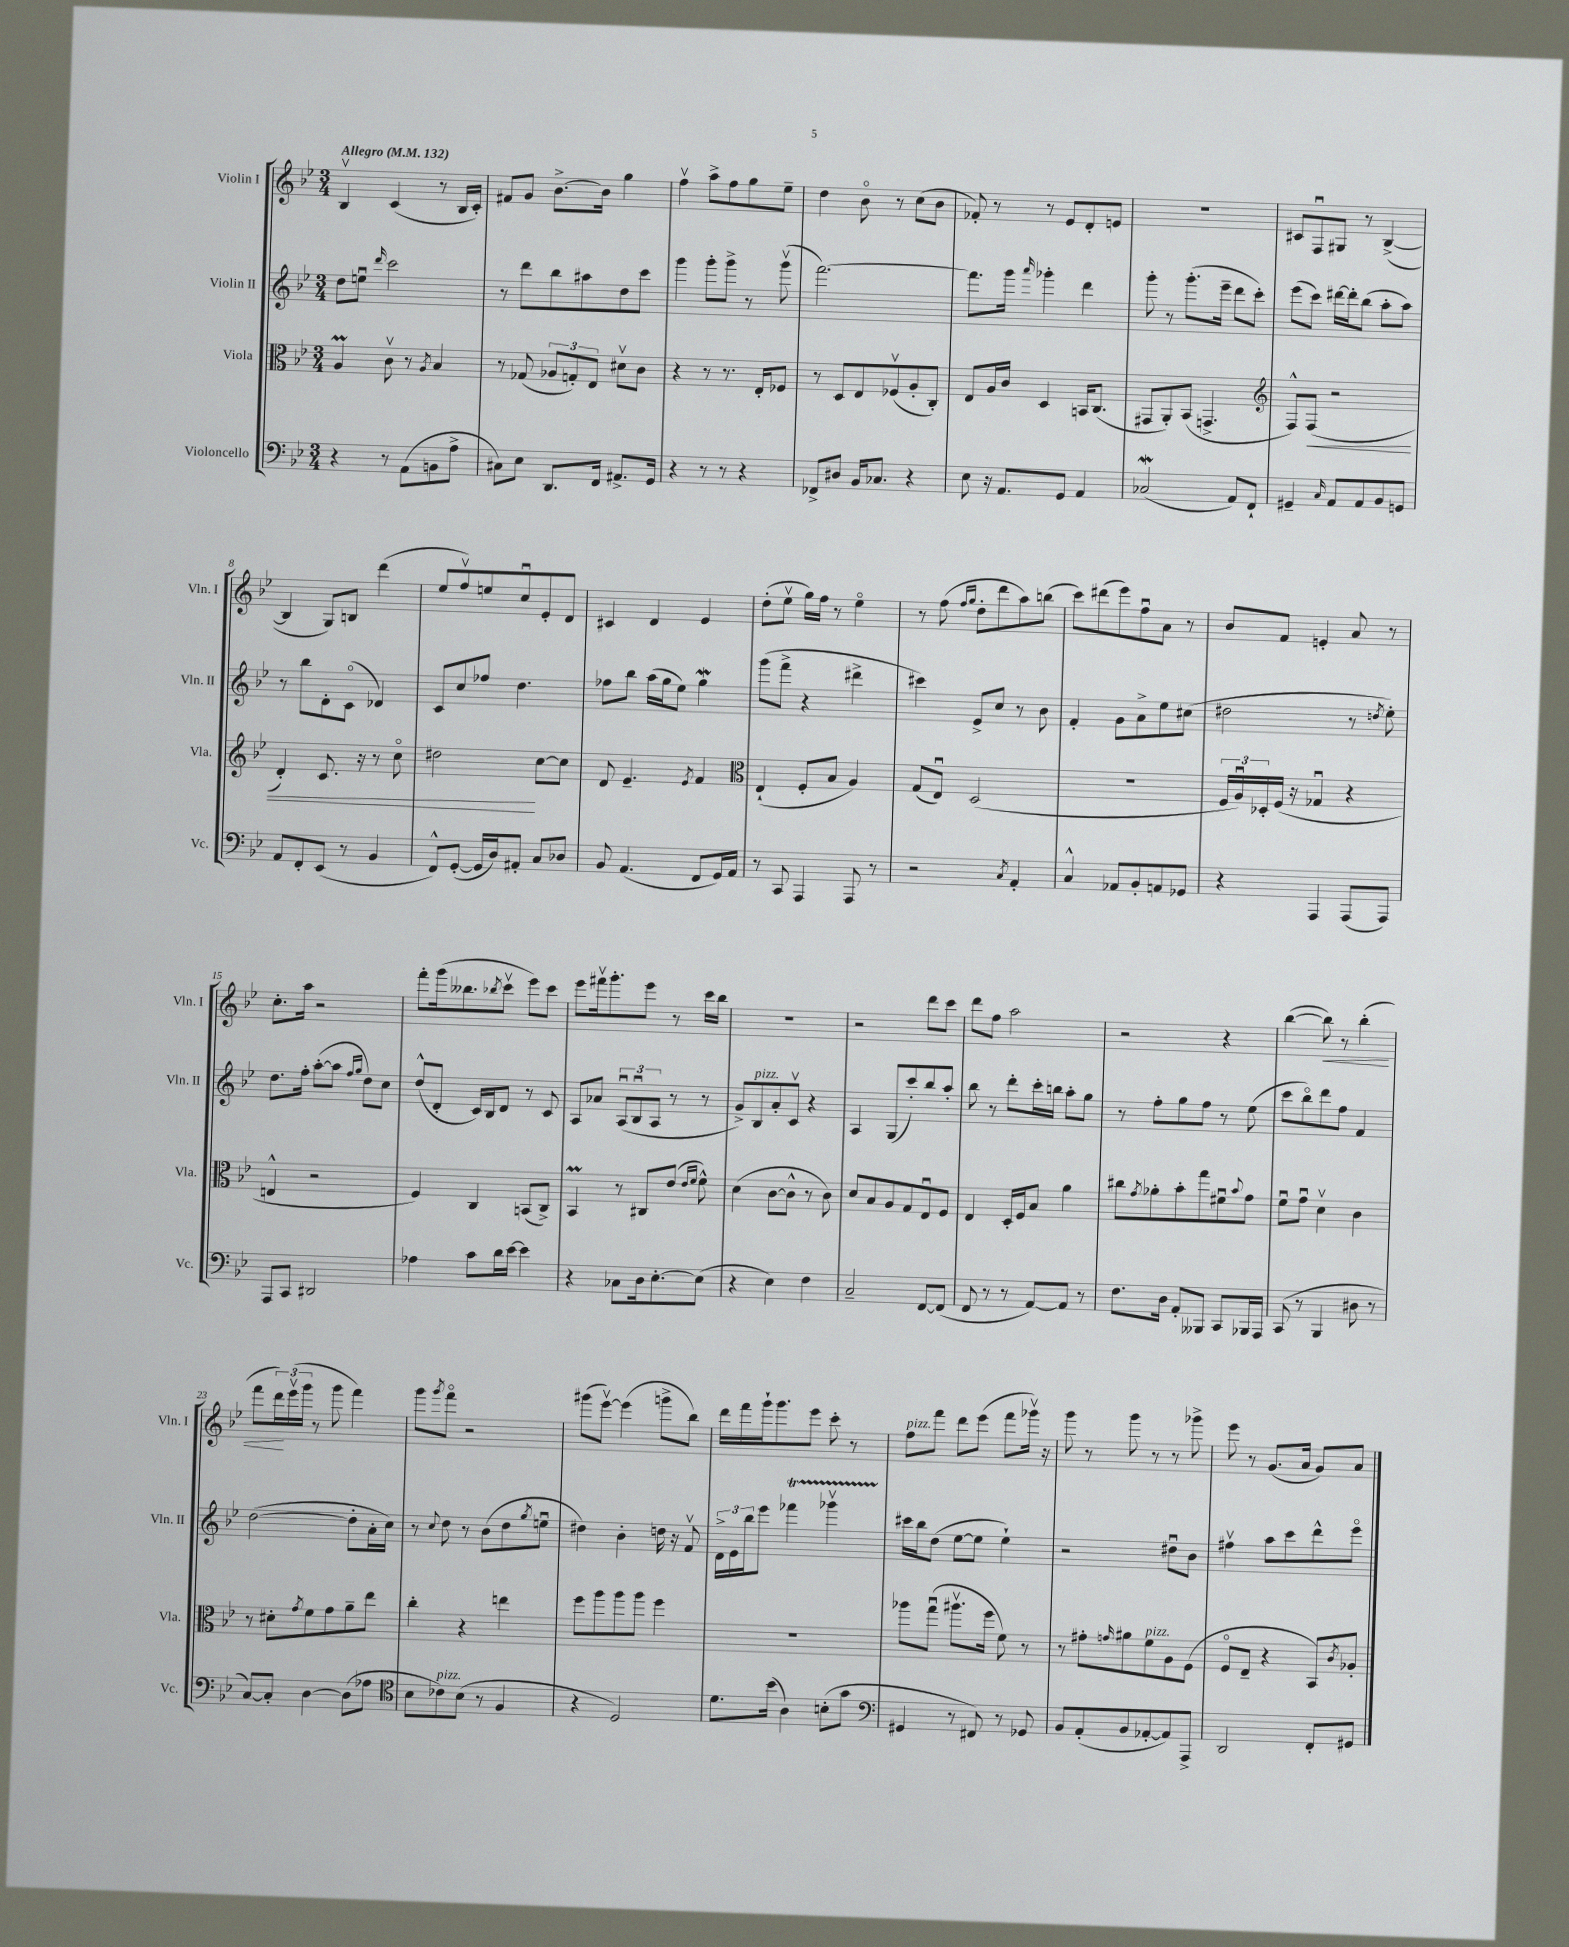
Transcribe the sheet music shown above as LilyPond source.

<<
\new StaffGroup <<
\new Staff = "s0" \with { instrumentName = "Violin I" shortInstrumentName = "Vln. I" } {
    \clef treble \key bes \major \numericTimeSignature \time 3/4 \tempo "Allegro" 4 = 132
    bes4\upbow c'4( r8 bes16 c'16-.) |
    fis'8 g'8 bes'8.~-> bes'16 g''4 |
    f''4\upbow a''8-> f''8 g''8 ees''8-- |
    d''4 bes'8\flageolet r8 c''8( bes'8 |
    fes'8-.) r8 r8 ees'8 d'8-. e'8 |
    R2. |
    cis'8 f8\downbow gis8 r8 bes4~->( |
    bes4 g8) b8 d'''4( |
    ees''8 f''8\upbow) e''8 c''8\downbow ees'8-. d'8 |
    cis'4 d'4 ees'4 |
    d''8-.( ees''8\upbow g''16) f''16 r8 ees''4\flageolet |
    r8 f''8( \grace { f''16 g''16 } d''8-. d'''8 a''8) b''8( |
    c'''8) dis'''8( ees'''8) f''8\downbow a'8 r8 |
    bes'8 f'8 e'4-. a'8 r8 |
    c''8.-. a''16 r2 |
    f'''8-. g'''16( beses''8. \acciaccatura { bes''8 } c'''8\upbow ees'''8) c'''8 |
    ees'''8 fis'''16\upbow g'''8.-. ees'''8 r8 c'''16 bes''16 |
    R2. |
    r2 d'''8 c'''8 |
    d'''8 f''8 a''2 |
    r2 r4 |
    bes''4~( bes''8\<) r8 bes''4-.( |
    f'''8 \tuplet 3/2 { d'''16\!) ees'''16\upbow( g'''16 } r8 g'''8 f'''4) |
    g'''8 \acciaccatura { g'''8 } f'''8\flageolet r2 |
    gis'''8( ees'''8~\upbow) ees'''4( g'''8-> bes''8) |
    d'''16 f'''16 g'''16-! g'''8. ees'''8 c'''8-. r8 |
    f''8^\markup { \italic "pizz." } f'''8 d'''8 ees'''8( f'''8 ges'''16\upbow) r16 |
    g'''8 r8 g'''8 r8 r8 ges'''8-> |
    ees'''8 r8 g'8.( a'16 g'8) a'8 \bar "|." |
}
\new Staff = "s1" \with { instrumentName = "Violin II" shortInstrumentName = "Vln. II" } {
    \clef treble \key bes \major \numericTimeSignature \time 3/4
    d''8 e''8\downbow \grace { d'''16 } c'''2 |
    r8 d'''8 bes''8 ais''8 d''8 c'''8 |
    g'''4 g'''8-. g'''8-> r8 g'''8\upbow( |
    f'''2.~) |
    f'''8. g'''16 \grace { a'''16 } ges'''4-. d'''4 |
    g'''8-. r8 g'''8.-.( ees'''16-- d'''8 c'''8-.) |
    ees'''8( c'''8) dis'''16~ dis'''16-. bes''8( a''8-. a''8) |
    r8 bes''8 d'8-. c'8\flageolet( des'4) |
    c'8 c''8 fes''8 d''4. |
    fes''8 bes''8 a''16( g''16 ees''8) g''4\mordent |
    g'''8( f'''8-> r4 dis'''4-> |
    cis'''4) ees'8-> c''8 r8 bes'8 |
    f'4-. g'8 a'8-> ees''8 cis''8( |
    dis''2 r8 \acciaccatura { d''8 } ees''8-.) |
    d''8. f''16-. a''8~-.( a''8 \grace { f''16 g''16 } d''8) c''8 |
    d''8-^( d'8-. c'16) bes16 d'8 r8 c'8 |
    a8 aes'8 \tuplet 3/2 { a8\downbow( bes8\downbow a8 } r8 r8 |
    g'8->) bes8^\markup { \italic "pizz." } a'8-. c'8\upbow r4 |
    a4 g8( c'''8-.) bes''8 a''8-. |
    bes''8 r8 d'''8-. c'''16-. b''16 a''8-. g''8 |
    r8 f''8-. g''8 f''8 r8 ees''8( |
    c'''8 bes''8\flageolet) d'''8 f''8 f'4 |
    d''2~( d''8-. a'16-. c''16) |
    r8 \appoggiatura { c''8 } d''8 r8 bes'8( d''8 \acciaccatura { g''8 } e''8\downbow |
    dis''4) bes'4-. d''16 r16 f'8\upbow |
    \tuplet 3/2 { d'16-> ees'16 bes''16 } ees'''8 fes'''4\startTrillSpan ges'''4\upbow |
    cis'''16\stopTrillSpan bes''16 d''8( ees''8~ ees''8 ees''4-!) |
    r2 dis''8\downbow bes'8 |
    fis''4\upbow a''8 c'''8 d'''8-^ ees'''8\flageolet \bar "|." |
}
\new Staff = "s2" \with { instrumentName = "Viola" shortInstrumentName = "Vla." } {
    \clef alto \key bes \major \numericTimeSignature \time 3/4
    a4\prall c'8\upbow r8 \acciaccatura { a8 } bes4 |
    r8 ges8( \tuplet 3/2 { aes8 g8-.) ees8 } dis'8\upbow c'8 |
    r4 r8 r8. ees16-. fes8 |
    r8 d8 ees8 fes8\upbow( a8-. c8-.) |
    ees8 a16 c'16 d4 b,16 c8.( |
    gis,8 a,8-.) bes,8( g,4.-> |
    \clef treble f8-^) f8\<( r2 |
    d'4-.) c'8. r16 r8 c''8\flageolet |
    dis''2\! c''8~ c''8 |
    d'8 ees'4.-- \acciaccatura { ees'8 } f'4 |
    \clef alto ees4-!( f8-. bes8 a4) |
    g8( ees8\downbow) d2( |
    R2. |
    \tuplet 3/2 { f16 a16\downbow) des16-. } f16( r16 ges4\downbow r4 |
    e4-^ r2 |
    f4) c4 b,8( c8->) |
    bes,4\prall r8 cis8 ees'8( \grace { ees'16 f'16 } f'8-^) |
    d'4( c'8~ c'8-^ r8 c'8) |
    d'8 bes8 a8 g8 ees8\downbow f8 |
    ees4 d16-. f16 bes8 a'4 |
    cis''8 \acciaccatura { g'8 } aes'8-. bes'8-. g''8 fis'8\downbow \appoggiatura { bes'8 } g'8 |
    f'8\downbow g'8\downbow d'4\upbow c'4 |
    r8 dis'8-. \acciaccatura { g'8 } f'8 g'8 a'8-- ees''8 |
    c''4-. r4 e''4 |
    f''8 a''8 a''8 a''8 f''4 |
    R2. |
    aes''8 g''8\downbow( ais''8.\upbow f''16 f'8) r8 |
    r8 gis'8-. \grace { g'16 } ais'8 f'8^\markup { \italic "pizz." } a8 f8( |
    f8\flageolet ees8-- r4 bes,8) \acciaccatura { c'8 } aes8-. \bar "|." |
}
\new Staff = "s3" \with { instrumentName = "Violoncello" shortInstrumentName = "Vc." } {
    \clef bass \key bes \major \numericTimeSignature \time 3/4
    r4 r8 a,8( b,8 a8-> |
    cis8) ees8 d,8. f,16 ais,8.-> g,16 |
    r4 r8 r8 r4 |
    fes,8-> dis8 bes,16 ces8. r4 |
    ees8 r16 a,8. g,8 a,4 |
    ces2\mordent( a,8) f,8-! |
    gis,4-- \grace { c16 } a,8 a,8 bes,8 g,8 |
    a,8 f,8-. ees,8( r8 bes,4 |
    f,8-^) g,8~-.( g,16 d16) ais,8-. c8 des8 |
    bes,8 a,4.( f,8 g,16) a,16 |
    r8 c,8 a,,4 a,,8 r8 |
    r2 \acciaccatura { c8 } a,4-. |
    c4-^ aes,8 bes,8-. a,8 ges,8 |
    r4 a,,4 a,,8( a,,8) |
    a,,8 c,8 dis,2 |
    aes4 c'8 d'16 ees'16~ ees'4 |
    r4 ces8 d16 ees8.~-. ees8( |
    r4 ees4) f4 |
    c2-- f,8~ f,8( |
    f,8 r8 r8 a,8~) a,8 r8 |
    f8. d16 a,8-. beses,,8 c,8 bes,,16 a,,16 |
    c,8( r8 bes,,4 dis8 r8 |
    c8~) c8-. d4~ d8( aes8 |
    \clef tenor bes8 ces'8^\markup { \italic "pizz." }) bes8( r8 f4 |
    r4 d2) |
    d'8. bes'16( a4) b8-.( g'8 |
    \clef bass gis,4 r8 fis,8) r8 ges,8 |
    bes,8 a,8-.( bes,8 aes,8~-. aes,8) a,,8-> |
    d,2 f,8-. gis,8 \bar "|." |
}
>>
>>
